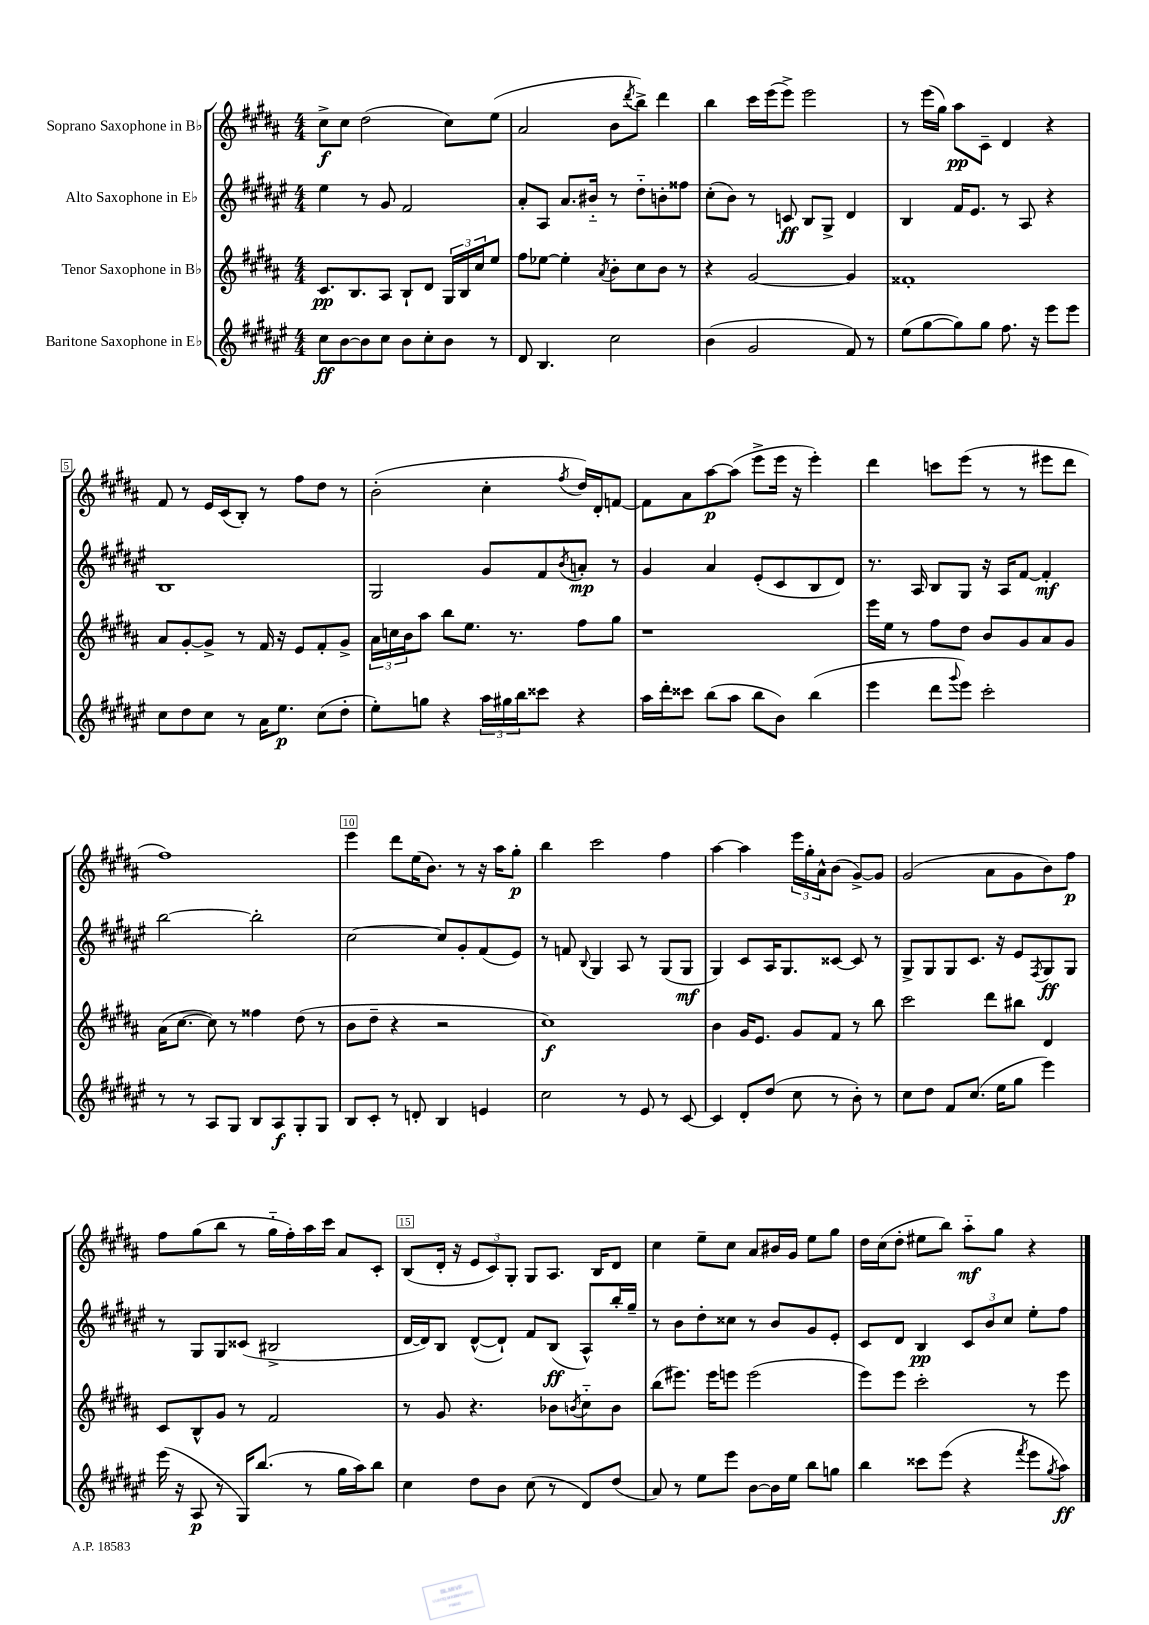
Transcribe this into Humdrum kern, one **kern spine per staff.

**kern	**kern	**kern	**kern
*staff4	*staff3	*staff2	*staff1
*clefG2	*clefG2	*clefG2	*clefG2
*k[f#c#g#d#a#e#]	*k[f#c#g#d#a#]	*k[f#c#g#d#a#e#]	*k[f#c#g#d#a#]
*M4/4	*M4/4	*M4/4	*M4/4
8cc#\L	8.c#/L	4ee#\	8cc#^\L
[8b\	.	.	8cc#\J
.	8.B/	.	.
8b\]	.	8r	(2dd#\
8cc#\J	8A#/J	8g#/	.
8b\L	8B`/L	2f#/	.
8cc#'\	8d#/J	.	.
8b\J	24G#/LL	.	8cc#\L)
.	24B/	.	.
.	24cc#/J	.	.
8r	8ee/J	.	(8ee\J
=	=	=	=
8d#/	8ff#\L	8a#'/L	2a#/
4.B/	[8ee-\J	8A#/J	.
.	4ee-'\]	8.a#/L	.
.	.	16b#'~/Jk	.
.	8qa#/	.	.
2cc#\	8b'\L	8r	8b\L
.	.	.	8qddd#/
.	8cc#\	8dd#'~\L	8bb^\J)
.	8b\J	8b'\	4ddd#\
.	8r	8ff##\J	.
=	=	=	=
(4b\	4r	(8cc#'\L	4bb\
.	.	8b\J)	.
2g#/	[2g#/	8r	16ccc#\LL
.	.	.	(16eee\J
.	.	8c/	8eee^\J)
.	.	8B/L	2eee\
.	.	8G#^/J	.
8f#/)	4g#/]	4d#/	.
8r	.	.	.
=	=	=	=
(8ee#\L	1f##'	4B/	8r
[8gg#\	.	.	(16eee\LL
.	.	.	16gg#\JJ)
8gg#\])	.	16f#/LK	8aa#\L
.	.	8.e#/J	.
8gg#\J	.	.	8c#~\J
8.ff#\	.	8r	4d#/
.	.	8A#/	.
16r	.	.	.
8eee#\L	.	4r	4r
8eee#\J	.	.	.
=	=	=	=
8cc#\L	8a#/L	1B	8f#/
8dd#\	[8g#'/	.	8r
8cc#\J	8g#^/]J	.	16e/LL
.	.	.	(16c#/J
8r	8r	.	8B'/J)
16a#\LK	16f#/	.	8r
8.ee#\J	16r	.	.
.	8e/L	.	8ff#\L
(8cc#\L	8f#'/	.	8dd#\J
8dd#'\J	8g#^/J	.	8r
=	=	=	=
8ee#'\L)	24a#\LL	2G#/	(2b'\
.	24cc\	.	.
.	24b\J	.	.
8gg\J	8aa#\J	.	.
4r	8bb\L	.	.
.	8.ee\J	.	.
24aa#\LL	.	8g#/L	4cc#'\
24gg#\	.	.	.
.	8.r	.	.
24bb\J	.	.	.
8ccc##\J	.	8f#/	.
.	.	8qb/	8qff#/
4r	8ff#\L	8a'/J	16dd#/LL)
.	.	.	16d#'/J
.	8gg#\J	8r	[8f/J
=	=	=	=
16aa#\LL	1r	4g#/	8f\]L
16ddd#'\J	.	.	.
8ccc##\J	.	.	8a#\
(8bb\L	.	4a#/	[8aa#\
8aa#\J	.	.	(8aa#\]J
8bb\L	.	(8e#'/L	8eee^\L
8b\J)	.	8c#/	16eee\Jk
.	.	.	16r
(4bb\	.	8B/	4eee'\)
.	.	8d#/J)	.
=	=	=	=
4eee#\	16eee\LL	8.r	4ddd#\
.	16ee\JJ	.	.
.	8r	.	.
.	.	16A#/	.
8ddd#\L	8ff#\L	8B/L	8ccc\L
8qqggg#/	.	.	.
8eee#\J)	8dd#\J	8G#/J	(8eee\J
2ccc#'\	8b/L	16r	8r
.	.	16A#/LK	.
.	8g#/	[8f#/J	8r
.	8a#/	4f#'/]	8eee#\L
.	8g#/J	.	8ddd#\J
=	=	=	=
8r	(16a#\LK	[2bb\	1ff#)
.	[8.cc#\J	.	.
8r	.	.	.
8A#/L	8cc#\])	.	.
8G#/J	8r	.	.
8B/L	4ff##\	2bb'\]	.
8A#/	.	.	.
8G#'/	(8dd#\	.	.
8G#/J	8r	.	.
=	=	=	=
8B/L	8b\L	[2cc#\	4eee\
8c#'/J	8dd#~\J	.	.
8r	4r	.	8ddd#\L
8d'/	.	.	(16ee\K
.	.	.	8.b\J)
4B/	2r	8cc#/]L	.
.	.	8g#'/	8r
4e/	.	(8f#/	16r
.	.	.	16aa#\LK
.	.	8e#/J)	8gg#'\J
=	=	=	=
2cc#\	1cc#)	8r	4bb\
.	.	8f/	.
.	.	8qqB/	.
.	.	4G#/	2ccc#\
8r	.	8A#/	.
8e#/	.	8r	.
8r	.	(8G#/L	4ff#\
[8c#/	.	8G#/J	.
=	=	=	=
4c#/]	4b\	4G#/)	[4aa#\
8d#'/L	16g#/LK	8c#/L	4aa#\]
.	8.e/J	.	.
(8dd#/J	.	16A#/K	.
.	.	8.G#/	.
8cc#\	8g#/L	.	24eee\LL
.	.	.	24gg#'\
.	.	.	24a#^^\J
8r	8f#/J	[8c##/J	(8b\J
8b'\)	8r	8c##/]	[8g#^/L)
8r	8bb\	8r	8g#/]J
=	=	=	=
8cc#\L	2ccc#\	8G#^/L	(2g#/
8dd#\J	.	8G#/	.
8f#/L	.	8G#/	.
(8.cc#/J	.	8.c#/J	.
.	8ddd#\L	.	8a#\L
16ee#\LK	.	16r	.
8gg#\J	8bb#\J	8e#/L	8g#\
.	.	8qF#/	.
4eee#\)	4d#/	8G#/	8b\)
.	.	8G#/J	8ff#\J
=	=	=	=
(16eee#\	8c#/L	8r	8ff#\L
16r	.	.	.
8A#/	8B^^/	8G#/L	(8gg#\
8r	8g#/J	8G#/	8bb\J
16G#/LK)	8r	(8c##/J	8r
(8.bb/J	.	.	.
.	2f#/	2B#^/	16gg#'~\LL
.	.	.	16ff#'\)
8r	.	.	16aa#\
.	.	.	16ccc#\JJ
16gg#\LL	.	.	8a#/L
16aa#\J)	.	.	.
8bb\J	.	.	8c#'/J
=	=	=	=
4cc#\	8r	[16d#/LL	(8B/L
.	.	16d#/]J)	.
.	8g#/	8B/J	16d#'/Jk
.	.	.	16r
8dd#\L	4.r	([8d#^^/L	12e/L
.	.	.	12c#/)
8b\J	.	8d#`/]J)	.
.	.	.	12G#'/J
(8cc#\	.	8f#/L	8G#/L
8r	8b-\L	(8B/J	8.A#/J
.	8qb/	.	.
8d#/L)	8cc#'~\	8A#^^/L)	.
.	.	.	16B/LK
(8dd#/J	8b\J	16bb'/L	8d#/J
.	.	16gg#~/JJ	.
=	=	=	=
8a#/)	(8bb\L	8r	4cc#\
8r	8.eee#\J)	8b\L	.
8ee#\L	.	8dd#'\	8ee~\L
.	16eee#\LK	.	.
8eee#\J	8eee\J	8cc##\J	8cc#\J
[8b\L	(2eee\	8r	8a#/L
16b\]L	.	8b/L	16b#/L
16ee#\JJ	.	.	16g#/JJ
8bb\L	.	8g#/	8ee\L
8gg\J	.	8e#'/J	8gg#\J
=	=	=	=
4bb\	8eee\L)	8c#/L	16dd#\LL
.	.	.	(16cc#\J
.	8eee\J	8d#/J	8dd#'\J
8ccc##\L	2ccc#'\	4B/	8ee#\L
(8eee#\J	.	.	8bb\J)
4r	.	12c#/L	8aa#'~\L
.	.	12b/	.
.	.	.	8gg#\J
.	.	12cc#/J	.
8qfff#/	.	.	.
8eee#\L	8r	8ee#'\L	4r
8qgg#/	.	.	.
8aa#\J)	8eee\	8ff#\J	.
==	==	==	==
*-	*-	*-	*-
